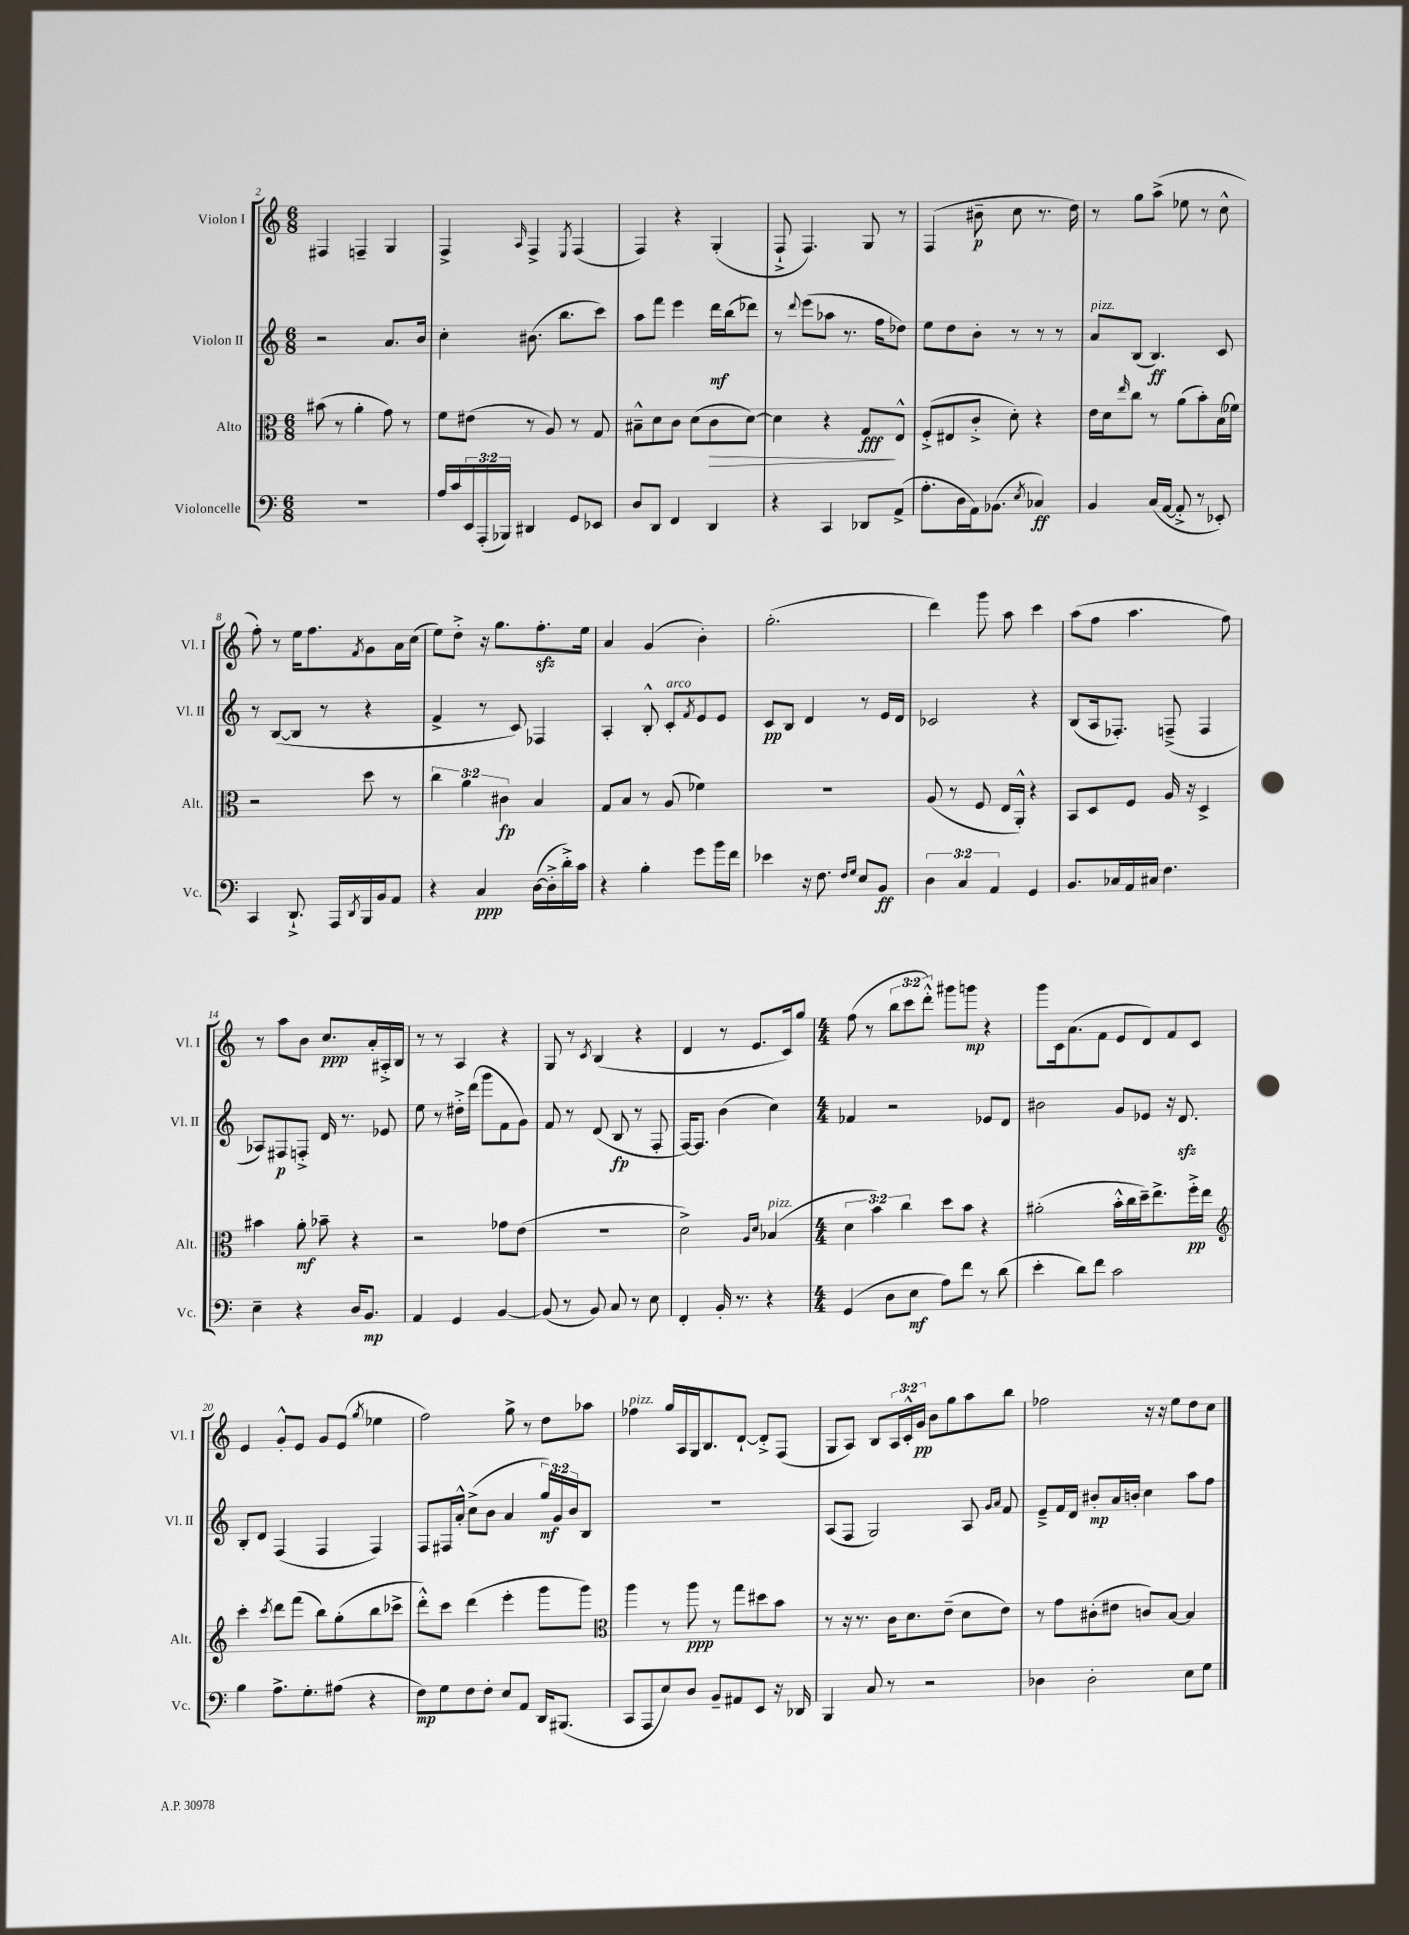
<<
\new StaffGroup <<
\new Staff = "s0" \with { instrumentName = "Violon I" shortInstrumentName = "Vl. I" } {
    \clef treble \key c \major \numericTimeSignature \time 6/8 \override Staff.TupletNumber.text = #tuplet-number::calc-fraction-text
    fis4 f4-- g4 |
    f4-> \grace { a16 } f4-> \acciaccatura { e8 } f4( |
    f4) r4 g4-.( |
    f8-!-> f4.) g8 r8 |
    f4( bis'8--\p c''8 r8. d''16) |
    r8 g''8 a''8->( ees''8 r8 c''8-^ |
    f''8-.) r8 e''16 f''8. \acciaccatura { f'8 } g'8 a'16 c''16( |
    e''8) d''8-.-> r16 g''8. f''8.-.\sfz e''16 |
    a'4 g'4( b'4-.) |
    g''2.-.( |
    d'''4) g'''8 a''8 c'''4 |
    a''8( f''8 a''4. f''8) |
    r8 a''8 b'8 c''8.\ppp a'16-. ais16-.-> b16 |
    r8 r8 a4 r4 |
    g8 r8 \acciaccatura { c'8 } b4( r4 |
    d'4 r8 e'8. c'16) g''8 |
    \numericTimeSignature \time 4/4 f''8( r8 \tuplet 3/2 { b''8 c'''8 d'''8-.-^) } gis'''8 g'''8\mp r4 |
    g'''8 c'16 a'8.( f'8 e'8 d'8) f'8 c'8 |
    e'4 g'8-.-^ e'8 g'8 e'8( \acciaccatura { g''8 } ees''4 |
    f''2) g''8-> r8 d''8 aes''8 |
    fes''4^\markup { \italic "pizz." } g''16 a16 g16 b8. d'8~-! d'8-.-> f8( |
    g8 a8) b8 \tuplet 3/2 { a16 c'16-.-^ g'16\pp } b'8 g''8 a''8 b''8 |
    fes''2 r16 r16 e''8 d''8 c''8 \bar "|." |
}
\new Staff = "s1" \with { instrumentName = "Violon II" shortInstrumentName = "Vl. II" } {
    \clef treble \key c \major \numericTimeSignature \time 6/8 \override Staff.TupletNumber.text = #tuplet-number::calc-fraction-text
    r2 a'8. b'16 |
    c''4-. bis'8.( b''8. c'''8) |
    a''8 f'''8 e'''4 d'''16\mf b''16( des'''8) |
    r8 \appoggiatura { d'''8 } e'''8( aes''8 r8. f''16 des''8) |
    e''8 d''8 b'8-. r8 r8 r8 |
    a'8^\markup { \italic "pizz." } b8( b4.\ff) c'8 |
    r8 b8~( b8 r8 r4 |
    f'4-> r8 c'8) fes4 |
    a4-. b8-.-^ c'8-.^\markup { \italic "arco" } \acciaccatura { f'8 } e'8 e'8 |
    c'8\pp b8 d'4 r8 e'16 d'16 |
    ces'2 r4 |
    b8( a16 fes8.-.) f8--->( f4 |
    aes8) fis8\p f8-.-> d'16 r8. ees'8 |
    e''8 r8 dis''16-.-> d'''16( g'''8 f'8 g'8) |
    f'8 r8 d'8( b8\fp r8 f8-. |
    f16~) f8. b'4( c''4) |
    \numericTimeSignature \time 4/4 fes'4 r2 ees'8 d'8 |
    bis'2 g'8 ees'8 r16 d'8.\sfz |
    b8-. d'8 f4( f4 f4) |
    f8 fis16 a'16-.-^ c''8->( b'8 a'4 \tuplet 3/2 { g''16\mf) g'16 b'16 } b8 |
    R1 |
    a8( f8 g2) a8 \grace { g'16 a'16 } f'8 |
    e'8---> f'16 d'16 bis'8-.\mp a'16 b'16-. c''4 a''8 f''8 \bar "|." |
}
\new Staff = "s2" \with { instrumentName = "Alto" shortInstrumentName = "Alt." } {
    \clef alto \key c \major \numericTimeSignature \time 6/8 \override Staff.TupletNumber.text = #tuplet-number::calc-fraction-text
    bis'8( r8 a'4-. g'8) r8 |
    f'8 eis'8( r8 a8) r8 g8 |
    bis8---^ d'8 c'8 d'8( c'8\> d'8~) |
    d'4 r4 g8\fff\! e8-^ |
    f8-.->( eis8 c'8-.-> d'8-.) r4 |
    e'16 d'16 \grace { e''16 } c''8 r8 a'8( b'8-.) b16( fes'16) |
    r2 d''8 r8 |
    \tuplet 3/2 { c''4 a'4 cis'4\fp } b4 |
    g8 b8 r8 a8( fes'4) |
    R2. |
    a8( r8 f8 e16 a,16-.-^) r4 |
    b,8 d8 f8 a16 r16 d4-> |
    bis'4 a'8-.\mf bes'8-- r4 |
    r2 ges'8 e'8( |
    R2. |
    d'2->) \grace { a16 d'16 } bes4^\markup { \italic "pizz." }( |
    \numericTimeSignature \time 4/4 \tuplet 3/2 { d'4 b'4) c''4 } d''8 b'8 r4 |
    ais'2-.( b'16-.-^ c''16 d''16--) e''8.-> f''16-.->\pp e''16 |
    \clef treble c'''4-. \acciaccatura { c'''8 } d'''8 f'''8( b''8) g''8-.( b''8 ces'''8-> |
    d'''8-.-^) c'''8 d'''4( e'''4-. g'''8 g'''8) |
    \clef alto a''4 r8 a''8\ppp r8 g''8 dis''8 b'8 |
    r8 r16 r8. c'16 d'8. e'8--( d'8 e'8) |
    r8 g'8 cis'8-.( eis'8 c'8) b8~ b4 \bar "|." |
}
\new Staff = "s3" \with { instrumentName = "Violoncelle" shortInstrumentName = "Vc." } {
    \clef bass \key c \major \numericTimeSignature \time 6/8 \override Staff.TupletNumber.text = #tuplet-number::calc-fraction-text
    R2. |
    a16 c'16 \tuplet 3/2 { e,16 a,,16-.( bes,,16) } dis,4 g,8 ees,8 |
    d8 d,8 f,4 d,4 |
    r4 c,4 des,8 a,8->( |
    a8.-. d16 a,16) bes,8.( \acciaccatura { e8 } ces4\ff) |
    b,4 c16( a,16~ a,8-.-> r8 ees,8-.) |
    c,4 d,8.-!-> a,,16 \acciaccatura { d,8 } b,,16 b,16 a,8 |
    r4 c4\ppp d16~( d16-.-> d'16-.->) c'16 |
    r4 b4-. g'8 b'16 f'16 |
    ees'4 r16 f8. \grace { f16 g16 } e8 b,8\ff |
    \tuplet 3/2 { d4 c4 a,4 } g,4 |
    b,8. ces16 a,16 cis16 f4. |
    e4-- r4 d16 b,8.\mp |
    a,4 g,4 b,4~ |
    b,8( r8 b,8) c8 r8 e8 |
    f,4-. b,16-. r8. r4 |
    \numericTimeSignature \time 4/4 g,4( d8 e8\mf a8) f'8 r8 d'8( |
    e'4-. d'8) f'8 c'2 |
    b4 a8.-> g8.-. ais8( r4 |
    f8\mp) g8 f8 f8-. e8 a,8 d,16 bis,,8.( |
    c,8 a,,8 e8) d8 b,8-- ais,8 e,8 r16 des,16 |
    b,,4 c8 r8 r2 |
    des4 des2-. e8 g8 \bar "|." |
}
>>
>>
\layout { \context { \Score currentBarNumber = #2 } }
